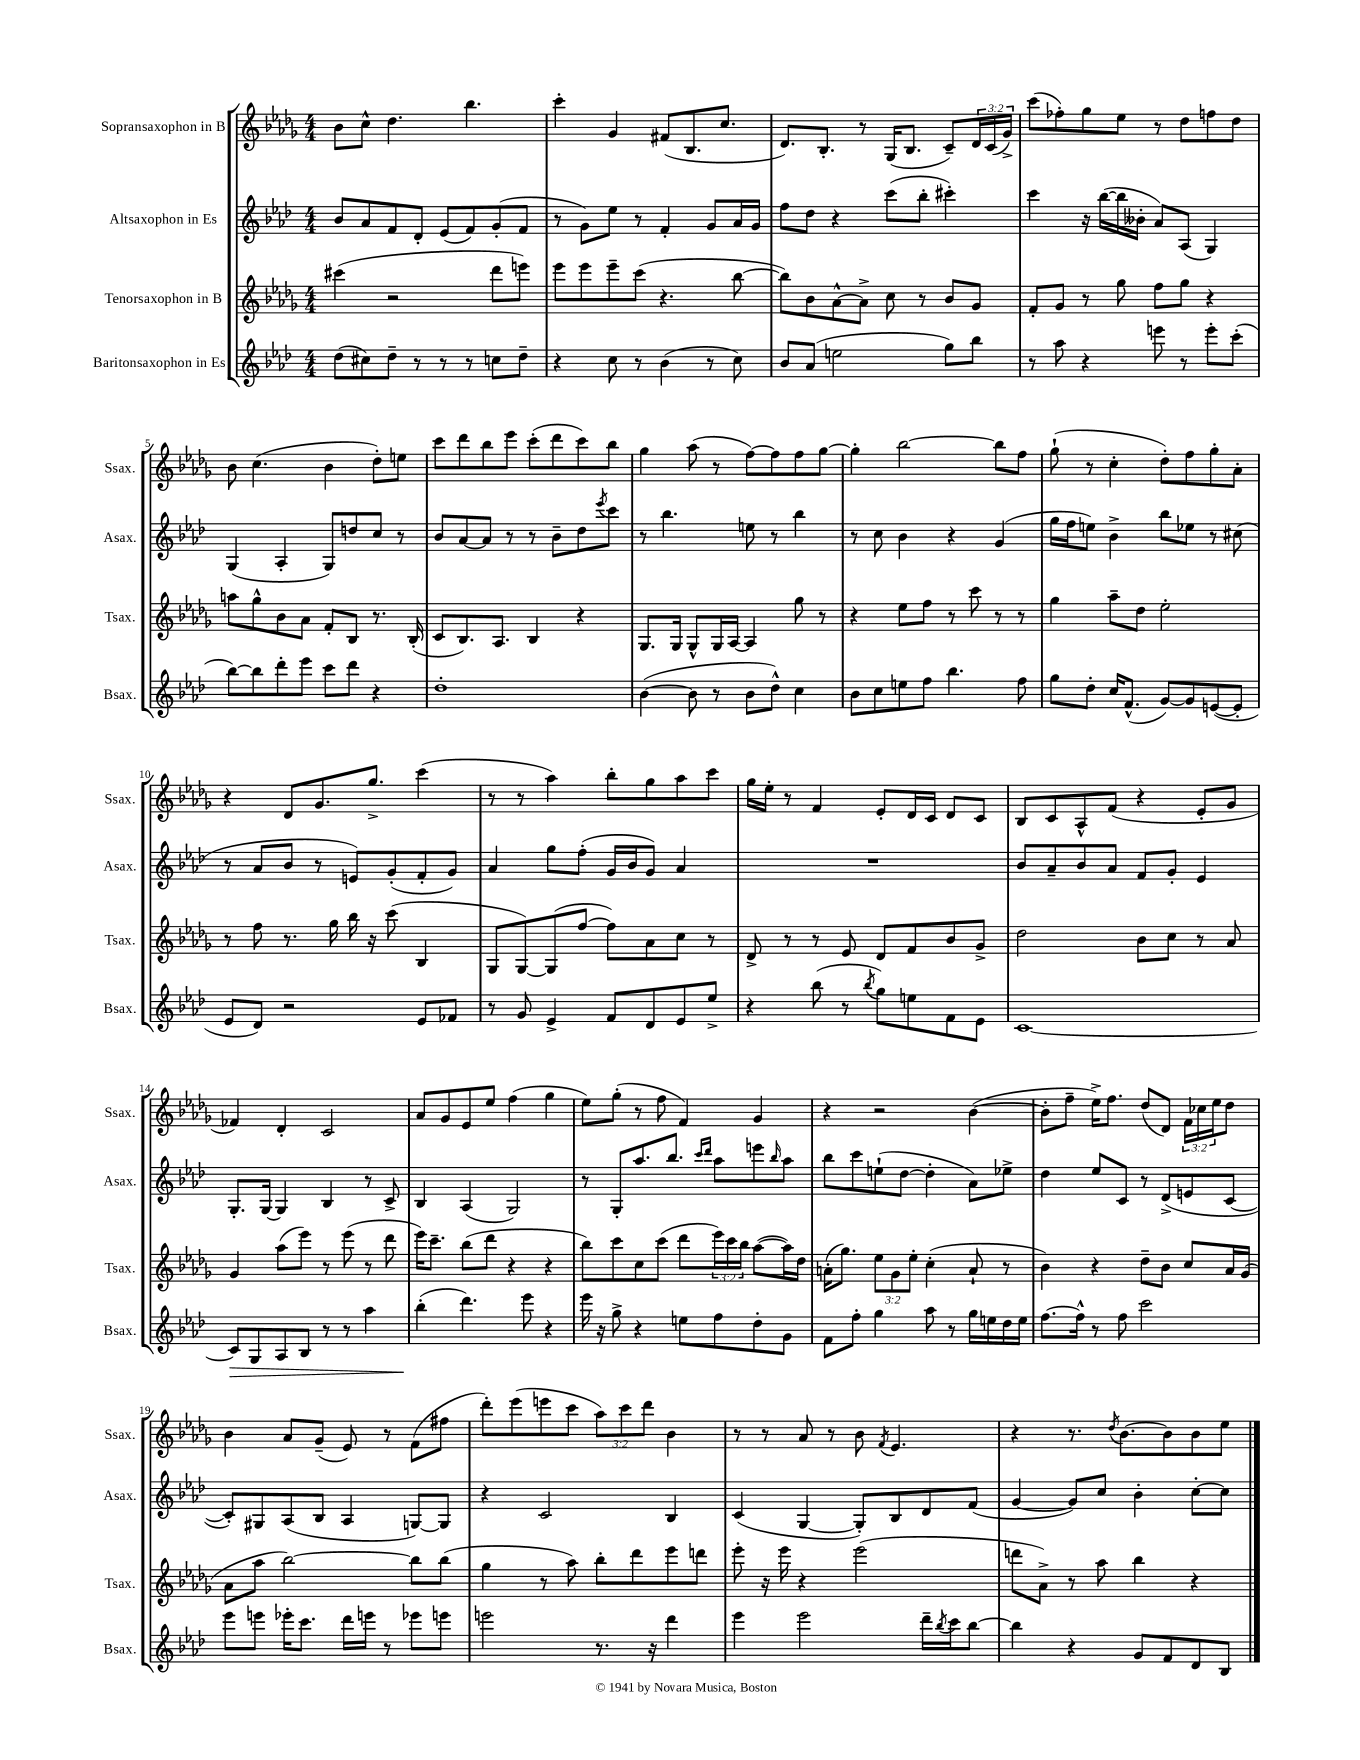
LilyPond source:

<<
\new StaffGroup <<
\new Staff = "s0" \with { instrumentName = "Sopransaxophon in B" shortInstrumentName = "Ssax." } {
    \clef treble \key des \major \numericTimeSignature \time 4/4 \override Staff.TupletNumber.text = #tuplet-number::calc-fraction-text
    bes'8 c''8-^ des''4. bes''4. |
    c'''4-. ges'4 fis'8( bes8. c''8. |
    des'8.) bes8.-. r8 ges16( bes8. c'8--) \tuplet 3/2 { des'16 c'16( ges'16->) } |
    c'''8( fes''8-.) ges''8 ees''8 r8 des''8 f''8 des''8 |
    bes'8 c''4.( bes'4 des''8-.) e''8 |
    c'''8 des'''8 bes''8 ees'''8 c'''8-.( des'''8 c'''8) bes''8 |
    ges''4 aes''8( r8 f''8~) f''8 f''8 ges''8~ |
    ges''4-. bes''2~ bes''8 f''8 |
    ges''8-!( r8 c''4-. des''8-.) f''8 ges''8-. aes'8-. |
    r4 des'8 ges'8. ges''8.-> c'''4( |
    r8 r8 aes''4) bes''8-. ges''8 aes''8 c'''8 |
    ges''16 ees''16-. r8 f'4 ees'8-. des'16 c'16 des'8 c'8 |
    bes8 c'8 aes8-^ f'8( r4 ees'8-. ges'8 |
    fes'4) des'4-. c'2 |
    aes'8 ges'8 ees'8 ees''8 f''4( ges''4 |
    ees''8) ges''8-.( r8 f''8 f'4) ges'4 |
    r4 r2 bes'4~( |
    bes'8-. f''8-- ees''16->) f''8. des''8( des'8) \tuplet 3/2 { f'16 ces''16 ees''16 } des''8 |
    bes'4 aes'8 ges'8--( ees'8) r8 f'8( fis''8 |
    des'''8-.) ees'''8( e'''8 c'''8 \tuplet 3/2 { aes''8) c'''8 des'''8 } bes'4 |
    r8 r8 aes'8 r8 bes'8 \acciaccatura { f'8 } ees'4. |
    r4 r8. \acciaccatura { des''8 } bes'8.~ bes'8 bes'8 ees''8 \bar "|." |
}
\new Staff = "s1" \with { instrumentName = "Altsaxophon in Es" shortInstrumentName = "Asax." } {
    \clef treble \key aes \major \numericTimeSignature \time 4/4
    bes'8 aes'8 f'8 des'8-. ees'8( f'8) g'8-.( f'8 |
    r8 g'8) ees''8 r8 f'4-. g'8 aes'16 g'16 |
    f''8 des''8 r4 c'''8( bes''8-. cis'''4-.) |
    c'''4 r16 bes''16~( bes''16 beses'16-. aes'8) aes8( g4) |
    g4( aes4-. g8) d''8 c''8 r8 |
    bes'8 aes'8~ aes'8 r8 r8 bes'8-- des''8 \acciaccatura { ees'''8 } c'''8 |
    r8 bes''4. e''8 r8 bes''4 |
    r8 c''8 bes'4 r4 g'4( |
    g''16 f''16 e''8) bes'4-> bes''8 ees''8 r8 cis''8( |
    r8 aes'8 bes'8 r8 e'8) g'8-.( f'8-. g'8) |
    aes'4 g''8 f''8-.( g'16 bes'16 g'8) aes'4 |
    R1 |
    bes'8 aes'8-- bes'8 aes'8 f'8 g'8-. ees'4 |
    g8.-. g16~ g4 bes4 r8 c'8-> |
    bes4 aes4( g2) |
    r8 g8-. aes''8. bes''8. \grace { c'''16 des'''16 } aes''8 e'''8 \grace { bes''16 } aes''8 |
    bes''8 c'''8 e''8-!( des''8~ des''4-. aes'8) ees''8-> |
    des''4 ees''8 c'8 r8 des'8->( e'8 c'8~ |
    c'8-.) gis8 aes8( bes8 aes4 g8~) g8 |
    r4 c'2 bes4 |
    c'4( g4~ g8-.) bes8 des'8 f'8( |
    g'4~ g'8) c''8 bes'4-. c''8~-. c''8 \bar "|." |
}
\new Staff = "s2" \with { instrumentName = "Tenorsaxophon in B" shortInstrumentName = "Tsax." } {
    \clef treble \key des \major \numericTimeSignature \time 4/4 \override Staff.TupletNumber.text = #tuplet-number::calc-fraction-text
    cis'''4( r2 des'''8 e'''8) |
    ees'''8 ees'''8 ees'''8-- c'''8( r4. bes''8~ |
    bes''8) bes'8 aes'8~-^ aes'8-> c''8 r8 bes'8 ges'8 |
    f'8-. ges'8 r8 ges''8 f''8 ges''8 r4 |
    a''8 ges''8-^ bes'8 aes'8 f'8-. bes8 r8. bes16-.( |
    c'8 bes8.) aes8. bes4 r4 |
    ges8. ges16 ges8-^ ges16 aes16~ aes4 ges''8 r8 |
    r4 ees''8 f''8 r8 c'''8 r8 r8 |
    ges''4 aes''8-- des''8 ees''2-. |
    r8 f''8 r8. ges''16 bes''16 r16 c'''8( bes4 |
    ges8 ges8~) ges8( f''8~ f''8) aes'8 c''8 r8 |
    des'8-> r8 r8 ees'8 des'8 f'8 bes'8 ges'8-> |
    des''2 bes'8 c''8 r8 aes'8 |
    ges'4 aes''8( ees'''8) r8 ees'''8( r8 des'''8 |
    ees'''16) c'''8.-- bes''8( des'''8 r4 r4 |
    bes''8) c'''8 c''8 c'''8( des'''8 \tuplet 3/2 { ees'''16) c'''16 bes''16 } aes''8~( aes''16) des''16 |
    a'16-.( ges''8.) \tuplet 3/2 { ees''8 ges'8 ees''8-. } c''4-.( a'8-! r8 |
    bes'4) r4 des''8-- bes'8 c''8 aes'16 ges'16( |
    aes'8 aes''8 bes''2~) bes''8 bes''8( |
    ges''4 r8 aes''8) bes''8-. des'''8 ees'''8 d'''8 |
    ees'''8-. r16 ees'''16 r4 ees'''2( |
    d'''8 aes'8->) r8 aes''8 bes''4 r4 \bar "|." |
}
\new Staff = "s3" \with { instrumentName = "Baritonsaxophon in Es" shortInstrumentName = "Bsax." } {
    \clef treble \key aes \major \numericTimeSignature \time 4/4
    des''8( cis''8) des''8-- r8 r8 r8 c''8 des''8-- |
    r4 c''8 r8 bes'4( r8 c''8) |
    bes'8 aes'8( e''2 g''8) bes''8 |
    r8 aes''8 r4 e'''8 r8 e'''8-. c'''8-.( |
    bes''8~) bes''8 des'''8-. ees'''8 c'''8 des'''8 r4 |
    des''1-. |
    bes'4~( bes'8 r8 bes'8 des''8-^) c''4 |
    bes'8 c''8 e''8 f''8 bes''4. f''8 |
    g''8 des''8-. c''16 f'8.-^( g'8~) g'8 e'8~( e'8-. |
    ees'8 des'8) r2 ees'8 fes'8 |
    r8 g'8 ees'4-> f'8 des'8 ees'8 ees''8-> |
    r4 bes''8( r8 \acciaccatura { bes''8 } g''8) e''8 f'8 ees'8 |
    c'1~ |
    c'8\> g8 aes8 bes8 r8 r8 aes''4 |
    bes''4-.\!( des'''4.) ees'''8 r4 |
    ees'''16 r16 g''8-> r4 e''8 f''8 des''8-. g'8 |
    f'8 f''8-. g''4 aes''8 r8 g''16 e''16 des''16 e''16 |
    f''8.~ f''16-^ r8 f''8 c'''2 |
    ees'''8 e'''8 ees'''16-. c'''8. des'''16 e'''16 r8 ees'''8 e'''8 |
    e'''2 r8. r16 des'''4 |
    ees'''4 ees'''2 des'''16-- \acciaccatura { bes''8 } c'''16 bes''8~ |
    bes''4 r4 g'8 f'8 des'8 bes8 \bar "|." |
}
>>
>>
